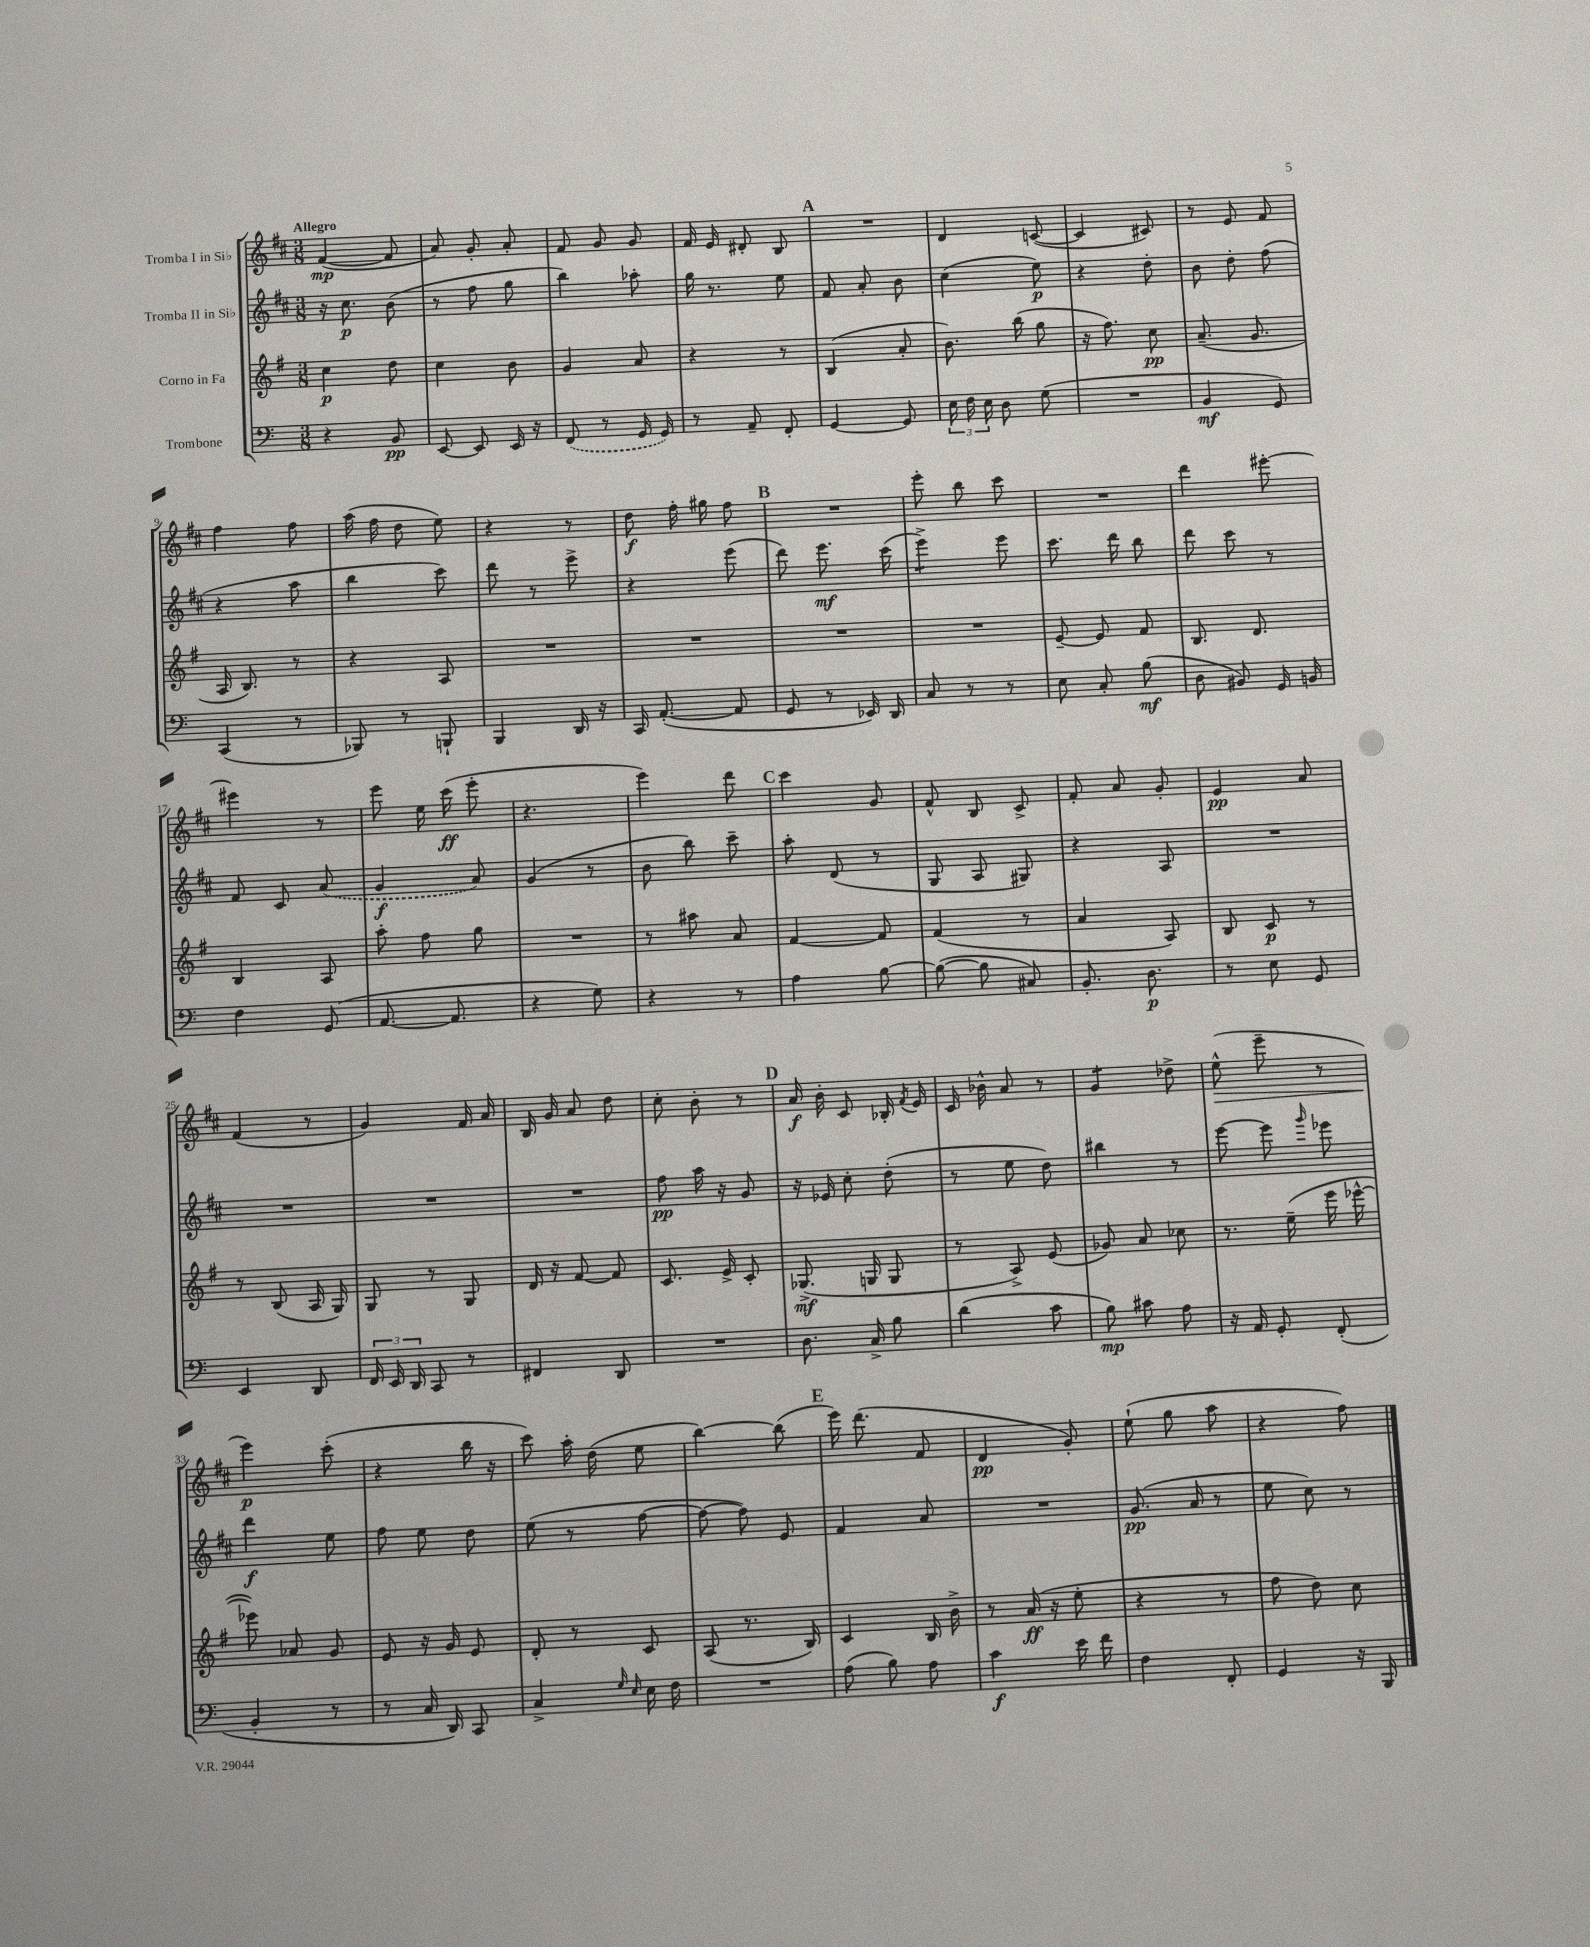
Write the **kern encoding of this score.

**kern	**kern	**kern	**kern
*staff4	*staff3	*staff2	*staff1
*clefF4	*clefG2	*clefG2	*clefG2
*k[]	*k[f#]	*k[f#c#]	*k[f#c#]
*M3/8	*M3/8	*M3/8	*M3/8
4r	4cc\	16r	([4f#/
.	.	8.cc#\	.
8BB/	8dd\	(8b\	8f#/]
=	=	=	=
[8EE/	4cc\	8r	8a/)
8EE/]	.	8ff#\	8g'/
16EE/	8b\	8gg\	8a'/
16r	.	.	.
=	=	=	=
(8FF/	4g/	4bb\)	8f#/
8r	.	.	8g/
16GG/	8a/	8aa-'\	8g/
16GG/)	.	.	.
=	=	=	=
8r	4r	16gg\	16f#/
.	.	8.r	16e/
8AA~/	.	.	8d#'/
8FF'/	8r	8ee\	8B/
=	=	=	=
[4GG/	(4B/	8f#/	4.r
.	.	8a'/	.
8GG/]	8a'/	8b\	.
=	=	=	=
24E\	8.b\)	(4cc#\	4d/
24F\	.	.	.
24E\	.	.	.
8D\	.	.	.
.	(16bb\	.	.
(8G\	8gg\	8ee\)	([8c/
=	=	=	=
4.r	16r	4r	4c/]
.	8.ff#\)	.	.
.	8cc\	8dd'\	8c#/)
=	=	=	=
4BB/	(8.a~/	8b\	8r
.	.	8dd'\	8e/
.	8.g/	.	.
8GG/)	.	(8ff#\	8f#/
=	=	=	=
(4CC/	16A/	4r	4ff#\
.	8.B/)	.	.
8r	8r	8aa\	8ff#\
=	=	=	=
8BBB-/)	4r	4bb\	(16aa\
.	.	.	16ff#\
8r	.	.	8dd\
8BBB`/	8A/	8ccc#\)	8ee\)
=	=	=	=
4BBB/	4.r	8ddd\	4r
.	.	8r	.
16DD/	.	8eee^\	8r
16r	.	.	.
=	=	=	=
16CC/	4.r	4r	8dd\
([8.AA'/	.	.	.
.	.	.	16ff#'\
.	.	.	16gg#\
8AA/]	.	(8eee\	8ff#\
=	=	=	=
8GG/	4.r	8ddd\)	4.r
8r	.	8.eee\	.
16EE-/)	.	.	.
16DD/	.	(16ccc#\	.
=	=	=	=
8C/	4.r	4eee^\)	8eee'\
8r	.	.	8bb\
8r	.	8eee\	8ccc#\
=	=	=	=
8E\	[8e~/	8.ccc#\	4.r
8C'/	8e/]	.	.
.	.	16ddd\	.
(8B\	8f#/	8bb\	.
=	=	=	=
8D\	8.B/	8ddd\	4ddd\
8BB#/)	.	8ccc#\	.
.	8.d/	.	.
16GG/	.	8r	[8eee#'\
16BB/	.	.	.
=	=	=	=
4F\	4B/	8f#/	4eee#\]
.	.	8c#/	.
(8GG/	8A/	(8a/	8r
=	=	=	=
[8.AA/	8aa'\	4g/	8eee\
.	8ff#\	.	16ee\
8.AA/]	.	.	(16ccc#\
.	8gg\	8a/)	8eee'\
=	=	=	=
4r	4.r	(4g/	4.r
8G\)	.	8r	.
=	=	=	=
4r	8r	8b\	4eee\)
.	8aa#\	8bb\)	.
8r	8a/	8ccc#~\	8ddd\
=	=	=	=
4A\	[4f#/	8aa'\	4ccc#\
.	.	(8d/	.
[8B\	8f#/]	8r	8g/
=	=	=	=
(8B\_	(4f#/	8G/	8f#^^/
8B\]	.	8A/	8B/
8C#/)	8r	8G#/)	8c#^/
=	=	=	=
8.BB'/	4a/	4r	8f#'/
.	.	.	8a/
8.D\	.	.	.
.	8A/)	8A/	8g'/
=	=	=	=
8r	8B/	4.r	4e/
8E\	8c/	.	.
8GG/	8r	.	8a/
=	=	=	=
4EE/	8r	4.r	(4f#/
.	(8B/	.	.
8DD/	16A/	.	8r
.	16G/)	.	.
=	=	=	=
24FF/	8G/	4.r	4g/)
24EE/	.	.	.
24DD/	.	.	.
8CC/	8r	.	.
8r	8G/	.	16f#/
.	.	.	16a/
=	=	=	=
4FF#/	16d/	4.r	16B/
.	16r	.	16g/
.	[8f#/	.	8a/
8DD/	8f#/]	.	8dd\
=	=	=	=
4.r	8.c/	8ff#\	8cc#'\
.	.	16aa\	8b'\
.	16e^/	16r	.
.	8c'/	8g/	8r
=	=	=	=
8.D\	(8.G-^/	16r	16a/
.	.	16e-/	16b'\
.	.	8cc#'\	8c#/
16C^/	16G/	.	.
8B\	8G/	(8dd'\	16B-'/
.	.	.	8qf#/
.	.	.	16e/
=	=	=	=
(4d\	8r	8r	16c#/
.	.	.	16b-^^\
.	8A^/)	8ee\	8a/
8c\	(8e/	8dd\)	8r
=	=	=	=
8B\)	8g-/)	4bb#\	4g/
8c#\	8a/	.	.
8A\	8cc-\	8r	8dd-^\
=	=	=	=
16r	8.r	[8eee\	(8ee^^\
16AA/	.	.	.
8GG'/	.	8eee\]	8eee~\
.	(16ee~\	.	.
.	.	16qqggg/	.
(8FF'/	16eee\	8eee-\	8r
.	[16eee-^^\	.	.
=	=	=	=
4BB'/	8eee-\])	4ddd\	4eee\)
.	8a-/	.	.
8r	8g/	8ee\	(8ccc#'\
=	=	=	=
8r	8e/	8ff#\	4r
16C/	16r	8ee\	.
16DD/)	16g/	.	.
8CC/	8e/	8dd\	16bb\
.	.	.	16r
=	=	=	=
4C^/	8d'/	(8ee\	8ccc#\)
.	8r	8r	16aa'\
.	.	.	(16dd\
16qqG/	.	.	.
16qqE/	.	.	.
16E\	8c/	[8ff#\	8ee\
16F\	.	.	.
=	=	=	=
4.r	(8A/	8ff#\_	[4bb\)
.	8.r	8ff#\])	.
.	.	8e/	(8bb\]
.	16B/)	.	.
=	=	=	=
(8A\	4c/	4f#/	16eee\)
.	.	.	(8.ddd\
8B\)	.	.	.
8A\	16B/	8a/	8f#/
.	16b^\	.	.
=	=	=	=
4c\	8r	4.r	4d/
.	(16a/	.	.
.	16r	.	.
16e\	8ee'\	.	8g'/)
16f\	.	.	.
=	=	=	=
4F\	4r	(8.g/	(8ee`\
.	.	.	8gg\
.	.	16a/	.
8FF'/	8r	8r	8aa\
=	=	=	=
4GG/	8ff#\	8ee\	4r
.	8dd\)	8cc#\)	.
16r	8cc\	8r	8ff#\)
16BBB/	.	.	.
==	==	==	==
*-	*-	*-	*-
